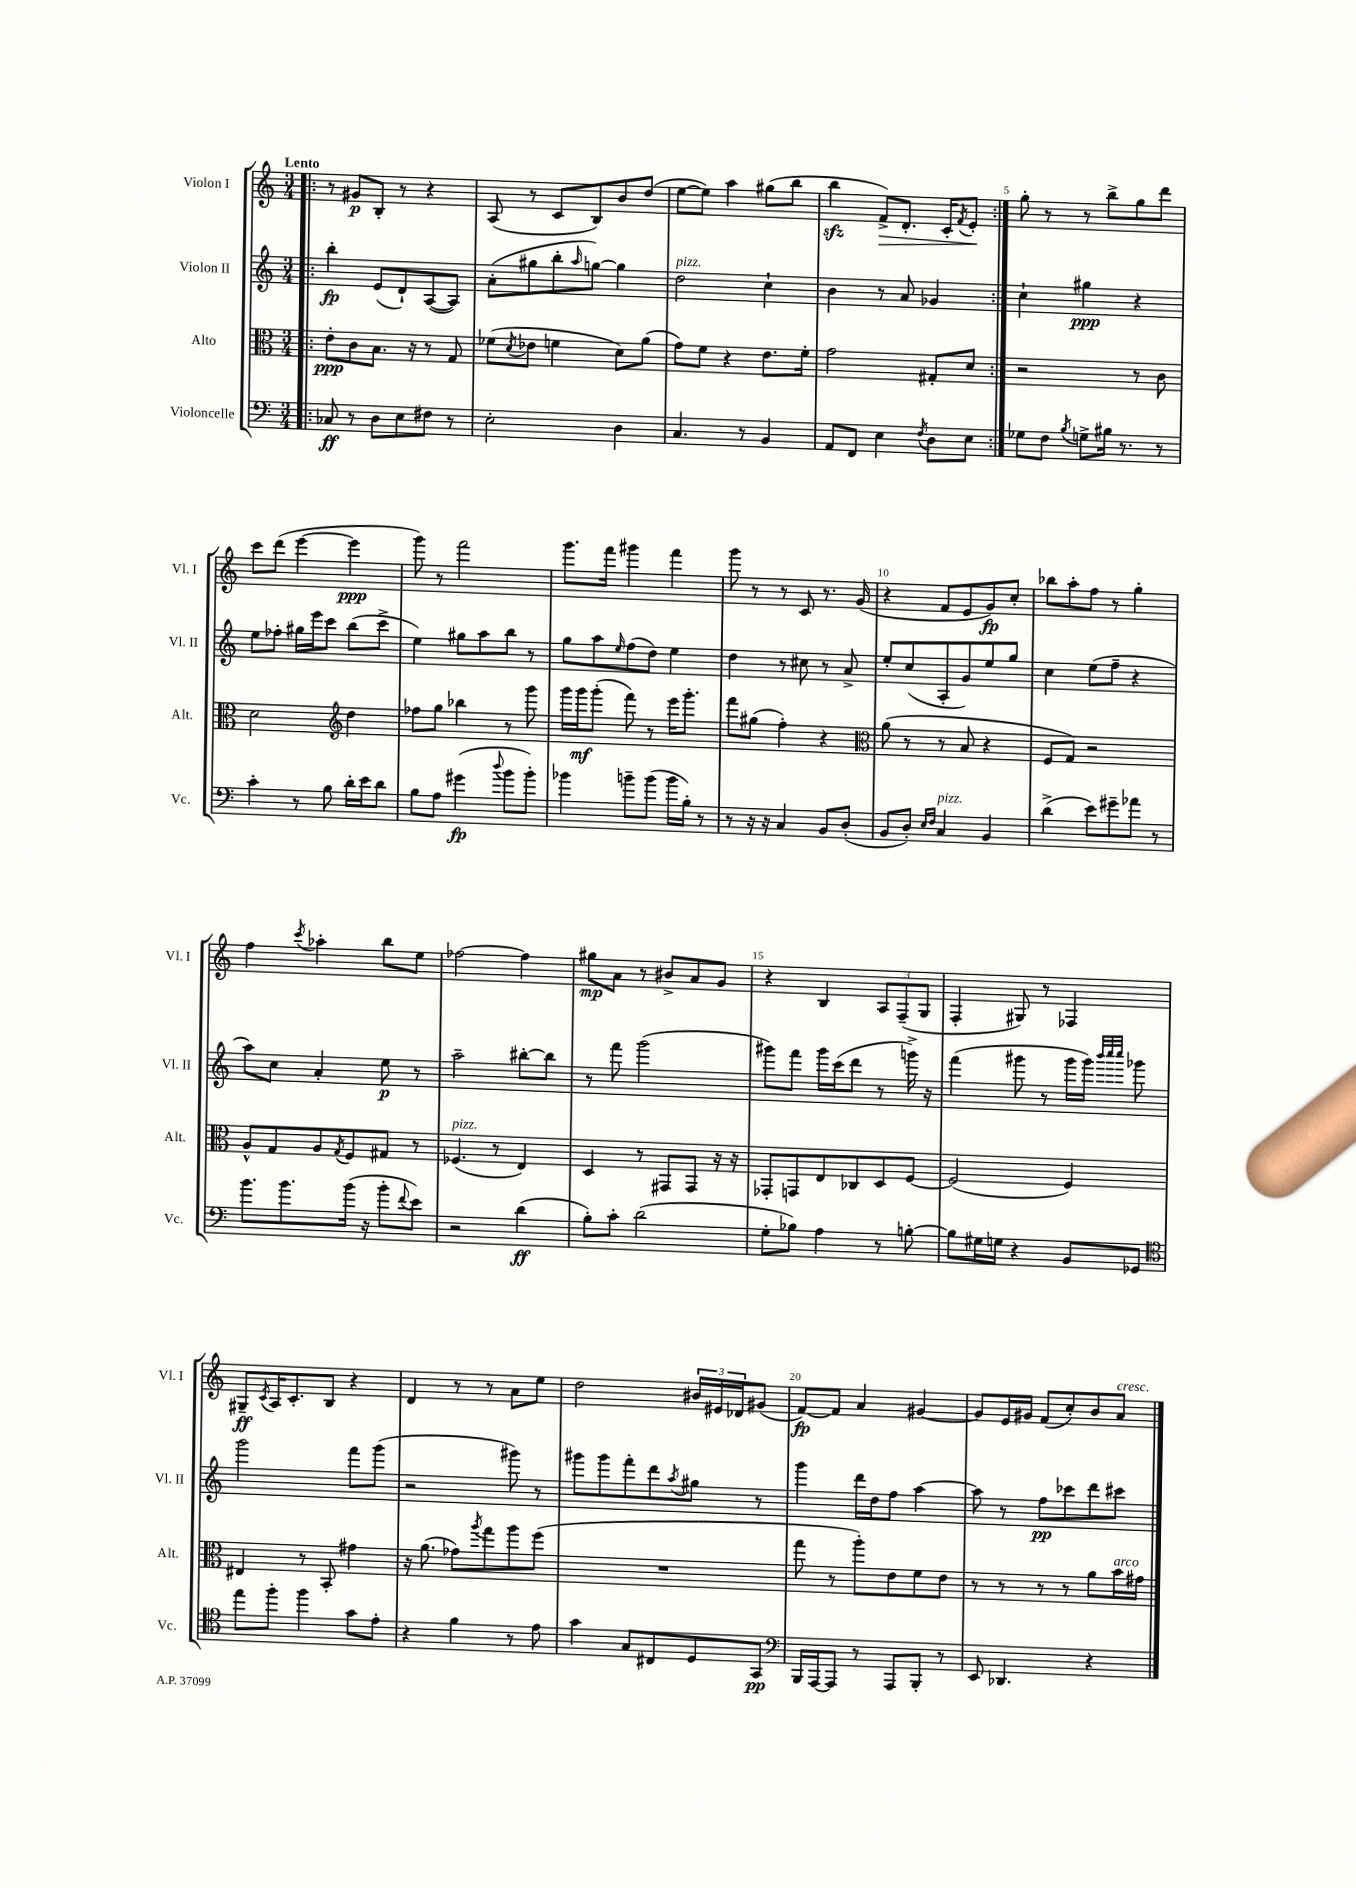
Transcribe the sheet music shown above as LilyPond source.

<<
\new StaffGroup <<
\new Staff = "s0" \with { instrumentName = "Violon I" shortInstrumentName = "Vl. I" } {
    \clef treble \key c \major \numericTimeSignature \time 3/4 \tempo "Lento"
    \repeat volta 2 { \bar ".|:" r8 gis'8\p b8-. r8 r4 |
    a8( r8 c'8 b8) b'8 d''8( |
    e''8~ e''8) a''4 gis''8( b''8 |
    b''4\sfz f'8->\>) d'8.-. c'16-. \acciaccatura { f'8 } e'8-.\! | }
    g''8-. r8 r8 b''8-> g''8 d'''8 |
    c'''8 d'''8( e'''4~ e'''4\ppp |
    g'''8) r8 f'''2 |
    g'''8. f'''16 gis'''4 f'''4 |
    g'''8 r8 r8 c'8 r8. g'16( |
    r4 f'8 e'8 g'8\fp) c''8-. |
    bes''8 a''8-. f''8 r8 g''4-. |
    f''4 \acciaccatura { c'''8 } aes''4-. b''8 e''8 |
    fes''2~ fes''4 |
    gis''8\mp a'8 r8 bis'8-> a'8 g'8 |
    r4 b4 \tuplet 3/2 { a8 f8--( g8 } |
    f4-. gis8) r8 fes4 |
    gis8--\ff \acciaccatura { c'8 } a16 c'8.-. b8 r4 |
    d'4 r8 r8 a'8 e''8 |
    d''2 \tuplet 3/2 { bis'16 eis'16 des'16 } gis'8( |
    f'8~\fp) f'8 a'4 gis'4~ |
    gis'8 e'16 gis'16 f'8( c''8-.) b'8 a'8^\markup { \italic "cresc." } \bar "|." |
}
\new Staff = "s1" \with { instrumentName = "Violon II" shortInstrumentName = "Vl. II" } {
    \clef treble \key c \major \numericTimeSignature \time 3/4
    \repeat volta 2 { \bar ".|:" b''4-.\fp e'8( d'8-!) a8~( a8) |
    a'8-.( gis''8 b''8-. \grace { a''16 } g''8~) g''4 |
    d''2^\markup { \italic "pizz." } c''4-! |
    b'4 r8 a'8 ges'4 | }
    c''4-! gis''4\ppp r4 |
    e''8 fes''8-. gis''16 e'''16 c'''8 b''8( c'''8-> |
    e''4) gis''8 a''8 b''8 r8 |
    g''8 a''8 \grace { e''16 } f''8( d''8) e''4 |
    d''4 r8 cis''8 r8 a'8-> |
    e''8-. c''8( a8-. g'8) e''8 g''8 |
    c''4 e''8( f''8-- r4 |
    a''8) c''8 a'4-. e''8\p r8 |
    a''2-- bis''8~-. bis''8 |
    r8 f'''8 g'''2( |
    gis'''8) f'''8 gis'''16 c'''16( d'''8 r8 g'''16->) r16 |
    f'''4( gis'''8 r8 gis'''16 gis'''16) \grace { b'''32 c''''32 c''''32 } ges'''8 |
    g'''2 f'''8 g'''8( |
    r2 gis'''8) r8 |
    gis'''8 gis'''8 f'''8-. d'''8 \acciaccatura { a''8 } gis''8 r8 |
    g'''4 d'''16 d''16 f''8 a''4~ |
    a''8 r8 f''8\pp ces'''8 d'''8 cis'''8 \bar "|." |
}
\new Staff = "s2" \with { instrumentName = "Alto" shortInstrumentName = "Alt." } {
    \clef alto \key c \major \numericTimeSignature \time 3/4
    \repeat volta 2 { \bar ".|:" e'8-.\ppp c'8 b8. r16 r8 g8 |
    fes'8( \acciaccatura { d'8 } ees'8 f'4 d'8) a'8( |
    g'8) f'8 r4 e'8. f'16-. |
    g'2 gis8-. d'8 | }
    r2 r8 c'8 |
    d'2 \clef treble d''4 |
    fes''8 g''8 bes''4 r8 g'''8 |
    g'''16 g'''16\mf g'''8-.( f'''8) r8 e'''16 g'''8.-. |
    f'''8 gis''8( f''4-.) r4 |
    \clef alto a'8( r8 r8 b8 r4 |
    f8 g8) r2 |
    a8-^ g8 a8 \acciaccatura { g8 } f8 gis8 r8 |
    fes4.^\markup { \italic "pizz." }( r8 e4) |
    d4 r8 gis,8 gis,8 r16 r16 |
    ges,8-. g,8 e8 ces8 d8 f8~ |
    f2( f4) |
    eis4 r8 b,8-. gis'4 |
    r16 a'8.( ges'8) \acciaccatura { a''8 } g''8 a''8 f''8( |
    R2. |
    g''8 r8 a''8-.) e'8 f'8 e'8 |
    r8 r8 r8 r8 a'8 b'16^\markup { \italic "arco" } gis'16 \bar "|." |
}
\new Staff = "s3" \with { instrumentName = "Violoncelle" shortInstrumentName = "Vc." } {
    \clef bass \key c \major \numericTimeSignature \time 3/4
    \repeat volta 2 { \bar ".|:" ces8\ff r8 d8 e8 fis8 r8 |
    e2-. d4 |
    c4. r8 b,4 |
    a,8 f,8 e4 \acciaccatura { f8 } d8 e8 | }
    ges8 f8 \acciaccatura { b8 } g8-> bis16 r8. r8 |
    c'4-. r8 b8 d'16-. e'16 d'8 |
    b8 a8 gis'4\fp( \appoggiatura { d''8 } b'8 b'8-.) |
    bes'4 b'8-- b'8( b'16 b16-.) r8 |
    r8 r16 r16 c4 b,8 d8-.( |
    b,8 d8-.) \grace { e16 f16 } c4^\markup { \italic "pizz." } b,4 |
    d'4->( e'8) gis'8-- aes'8 r8 |
    b'8. b'8. b'16( r16 b'8-. \appoggiatura { f'8 } e'8) |
    r2 d'4\ff( |
    b8-.) c'8-. d'2( |
    g8-. bes8) a4 r8 b8~-. |
    b8 gis16 g16 r4 b,8 ges,8 |
    \clef tenor e''8 f''8-. f''4 g'8 e'8-. |
    r4 f'4 r8 e'8 |
    g'4 g8 cis8 d8 g,8\pp |
    \clef bass b,,16 a,,16~ a,,8 r8 a,,8 b,,8-. r8 |
    e,8 des,4. r4 \bar "|." |
}
>>
>>
\layout { \context { \Score \override BarNumber.break-visibility = ##(#f #t #t) barNumberVisibility = #(every-nth-bar-number-visible 5) } }
